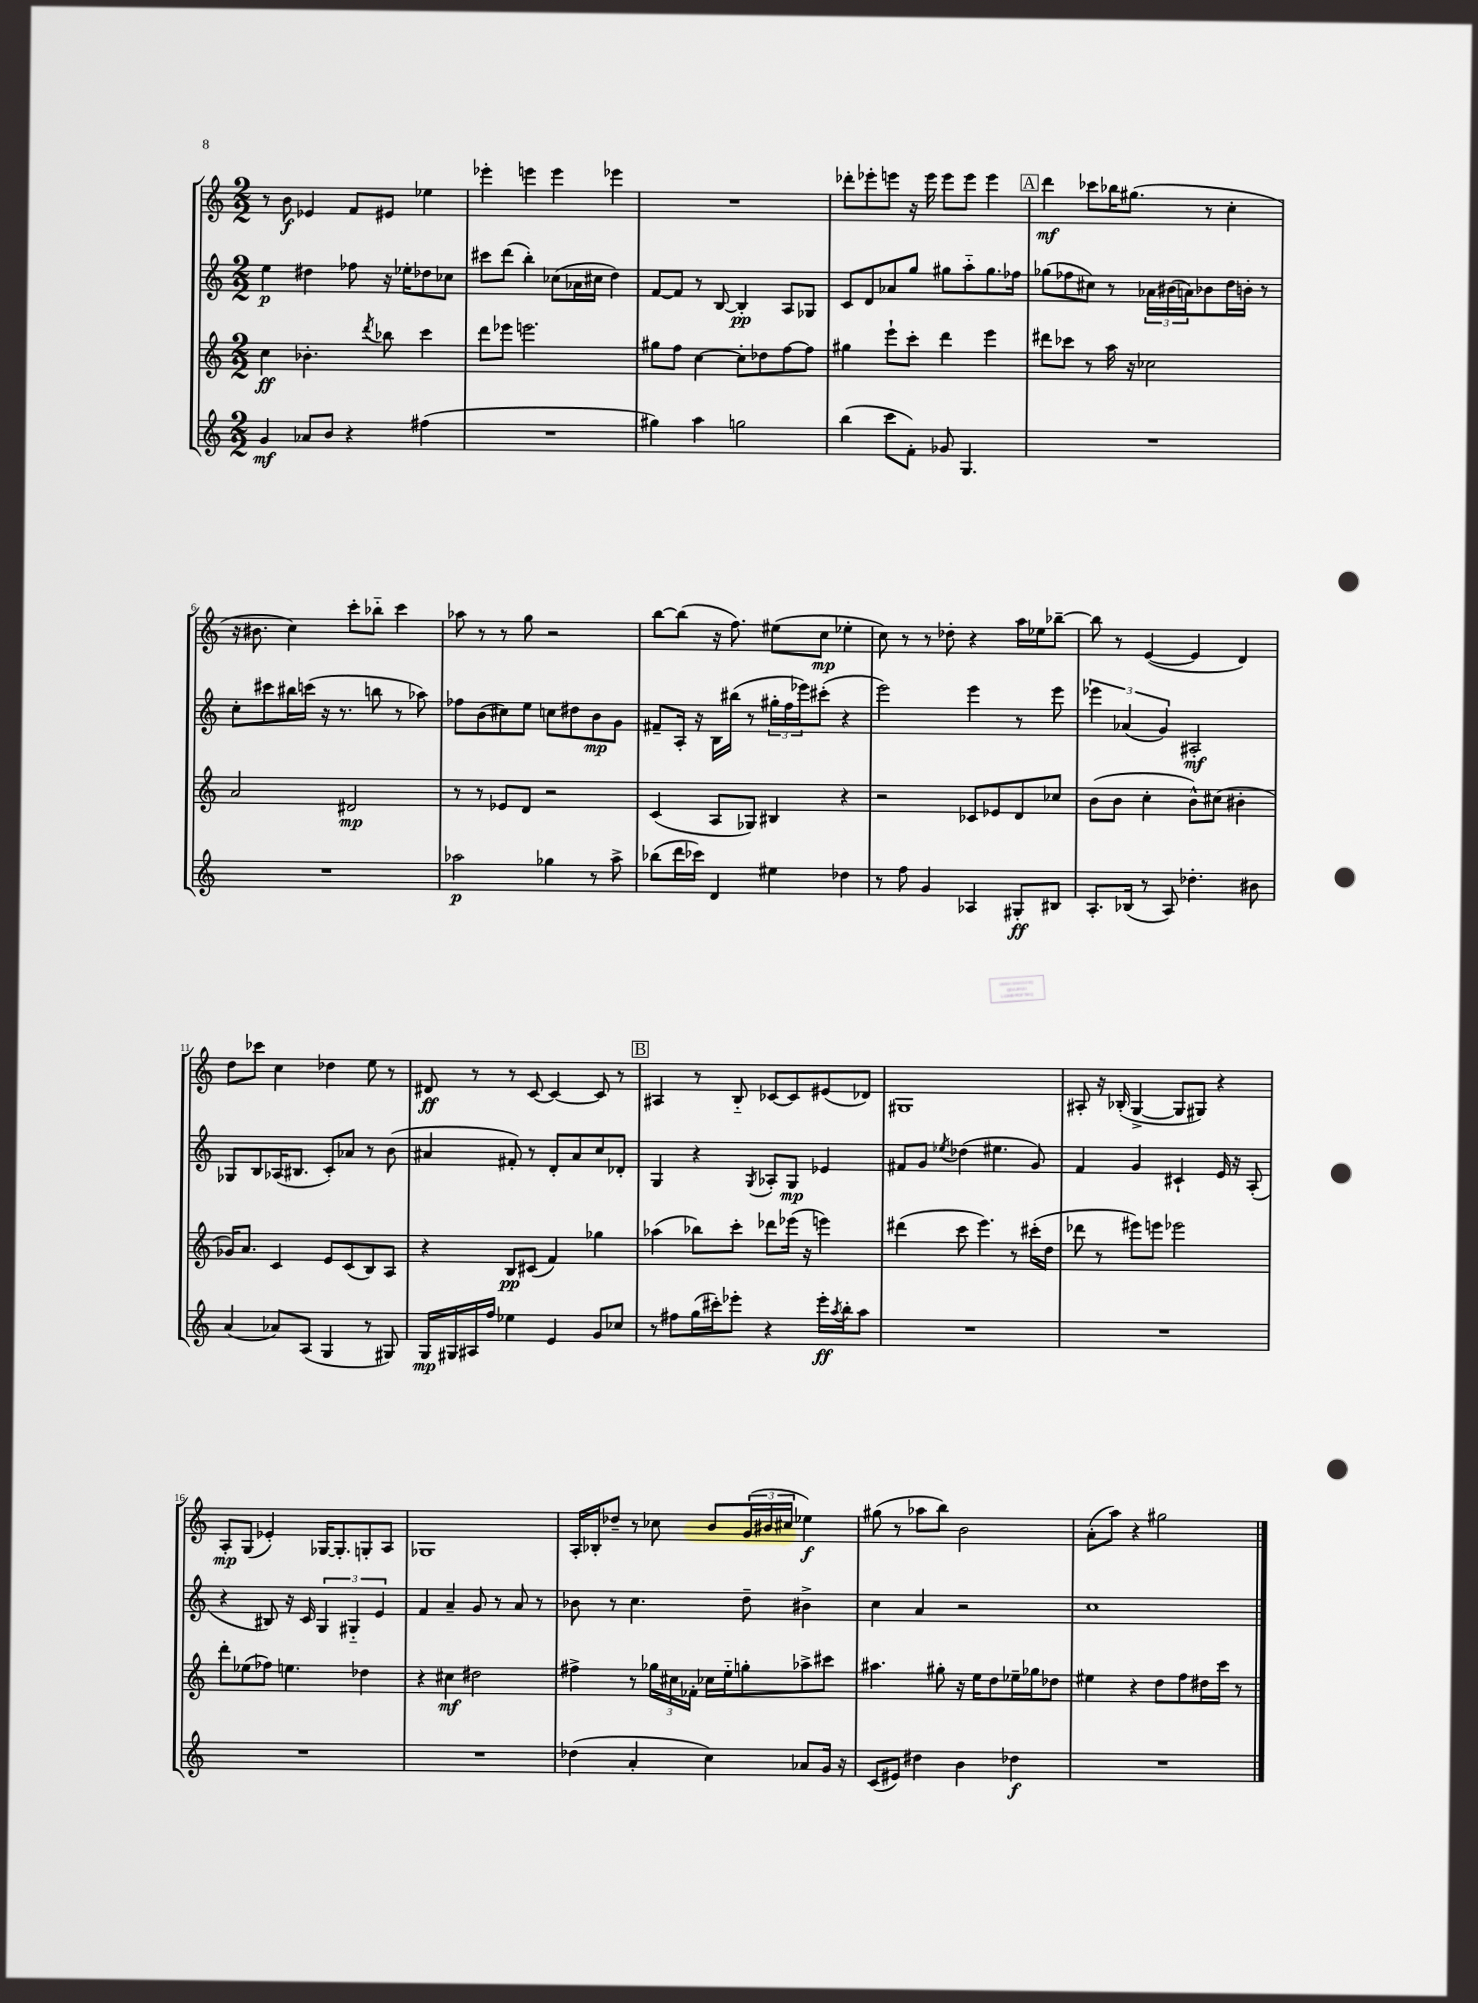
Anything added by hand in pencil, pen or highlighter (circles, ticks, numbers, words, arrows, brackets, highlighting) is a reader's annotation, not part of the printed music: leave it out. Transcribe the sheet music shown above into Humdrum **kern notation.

**kern	**kern	**kern	**kern
*staff4	*staff3	*staff2	*staff1
*clefG2	*clefG2	*clefG2	*clefG2
*k[]	*k[]	*k[]	*k[]
*M2/2	*M2/2	*M2/2	*M2/2
4g/	4cc\	4ee\	8r
.	.	.	8b\
8a-/L	4.b-'\	4dd#\	4e-/
8b/J	.	.	.
4r	.	8ff-\	8f/L
.	8qddd/	.	.
.	8bb-\	16r	8e#/J
.	.	16ee-'\LK	.
(4ff#\	4ccc\	8dd-\	4ee-\
.	.	8cc-\J	.
=	=	=	=
1r	8ddd\L	8ccc#\L	4eee-'\
.	8eee-\J	(8ddd\J	.
.	2.eee\	4bb'\)	4eee\
.	.	(8cc-\L	4eee\
.	.	16a-\L	.
.	.	16cc#\JJ	.
.	.	4dd\)	4eee-\
=	=	=	=
4gg#\)	8gg#\L	[8f/L	1r
.	8ff\J	8f/]J	.
4aa\	[4cc\	8r	.
.	.	[8B/	.
2gg\	8cc'\]L	4B'/]	.
.	8dd-\	.	.
.	[8ff\	8A/L	.
.	8ff\]J	8G-/J	.
=	=	=	=
(4bb\	4gg#\	8c/L	8ddd-'\L
.	.	8d/	8eee-'\
8ccc\L	8eee`\L	8a-/	8eee\J
8f'\J)	8ccc'\J	8gg/J	16r
.	.	.	16eee\
8g-/	4ddd\	8gg#\L	8eee\L
4.G/	.	8aa'~\	8eee\J
.	4eee\	8.gg#\	4eee\
.	.	16ff-\Jk	.
=	=	=	=
1r	8ddd#\L	(8gg-\L	4ddd\
.	8ccc-\J	8ff-\	.
.	8r	8cc#\J)	8ccc-\L
.	16aa\	8r	16bb-\K
.	16r	.	(8.gg#\J
.	2cc-\	24a-\LL	.
.	.	(24b#\	.
.	.	24a\J)	.
.	.	8b-\	8r
.	.	16dd\L	4cc'\
.	.	16b'\JJ	.
.	.	8r	.
=	=	=	=
1r	2a/	8cc'\L	16r
.	.	.	8.b#\
.	.	8ccc#\	.
.	.	16bb#\L	4cc\)
.	.	(16ccc\JJ	.
.	.	16r	.
.	.	8.r	.
.	2d#/	.	8ccc'\L
.	.	8bb\	8bb-'~\J
.	.	8r	4ccc\
.	.	8aa-\)	.
=	=	=	=
2aa-\	8r	8ff-\L	8aa-\
.	8r	(8b\	8r
.	8e-/L	8cc#\)	8r
.	8d/J	8ee\J	8gg\
4gg-\	2r	8cc\L	2r
.	.	8dd#\	.
8r	.	8b\	.
8aa-^\	.	8g\J	.
=	=	=	=
(8bb-\L	(4c/	8f#~/L	[8bb\L
16ddd\L	.	16A'/Jk	(8bb\]J
16ccc-\JJ)	.	16r	.
4d/	8A/L	16B\LL	16r
.	.	(16bb#\JJ	8.ff\)
.	8G-/J)	8r	.
4ee#\	4B#/	24gg#'\LL	(8ee#\L
.	.	24ff\	.
.	.	24eee-\J)	.
.	.	(8ccc#'\J	8cc\J
4dd-\	4r	4r	4ee-'\
=	=	=	=
8r	2r	2eee\)	8cc\)
8ff\	.	.	8r
4g/	.	.	8r
.	.	.	8dd-'\
4A-/	8c-/L	4eee\	4r
.	8e-/	.	.
8G#'/L	8d/	8r	16aa\LL
.	.	.	16ee-\J
8B#/J	8cc-/J	8eee\	[8bb-~\J
=	=	=	=
8.A'/L	(8b\L	6eee-\	8bb-\]
.	8b\J	.	8r
.	.	(6a-/	.
(16B-/Jk	.	.	.
8r	4cc'\	.	([4e/
.	.	6g/)	.
8A/)	.	.	.
4.dd-'\	8b^^\L)	2A#'/	4e/]
.	(8cc#\J	.	.
.	4b#'\	.	4d/)
8b#\	.	.	.
=	=	=	=
(4a/	16g-/LK)	8G-/L	8dd\L
.	8.a/J	.	.
.	.	8B/	8ccc-\J
8a-/L)	4c/	(16A-/K	4cc\
.	.	8.B#/J	.
(8A/J	.	.	.
4G/	8e/L	8c'/L)	4dd-\
.	(8c/	8a-/J	.
8r	8B/)	8r	8ee\
8G#/)	8A/J	(8b\	8r
=	=	=	=
16G/LL	4r	4a#/	8d#/
16G#/	.	.	.
16A#/	.	.	8r
16ff/JJ	.	.	.
4ee-\	8B/L	8f#'/)	8r
.	(8c#/J	8r	[8c/
4e/	4f/)	8d'/L	4c/_
.	.	8a#/	.
8g/L	4gg-\	8cc/	8c/]
8cc-/J	.	8d-'/J	8r
=	=	=	=
8r	(4aa-\	4G/	4A#/
8ff#\L	.	.	.
(16gg\L	8bb-\L)	4r	8r
16ccc#'\J)	.	.	.
8eee-'\J	8ccc'\J	.	8B'~/
.	.	8qG/	.
4r	8ddd-\L	8A-'/L	[8c-/L
.	(16eee-\Jk	8G/J	8c-/]
.	16r	.	.
16eee-'\LL	4eee\)	4e-/	(8e#/
8qaa/	.	.	.
16bb'\J	.	.	.
8aa\J	.	.	8d-/J)
=	=	=	=
1r	(4ddd#\	8f#/L	1G#
.	.	8g/J	.
.	.	8qee-/	.
.	8ccc\	(4dd-\	.
.	4.eee\)	.	.
.	.	4.ee#\	.
.	8r	.	.
.	(16ccc#'\LL	8g/)	.
.	16dd\JJ	.	.
=	=	=	=
1r	8ddd-\	4f/	8A#'/
.	8r	.	16r
.	.	.	(16B-'/
.	8eee#\L)	4g/	[4G^/
.	8eee\J	.	.
.	2eee-\	4c#`/	8G/]L
.	.	.	8G#/J)
.	.	16e/	4r
.	.	16r	.
.	.	(8A'/	.
=	=	=	=
1r	8ddd'\L	4r	8A'/L
.	(8ee-\	.	(8G/J
.	8ff-\J)	8B#/)	4e-'/)
.	4.ee\	16r	.
.	.	16c/	.
.	.	6G/	[16G-/LK
.	.	.	8.G-'/]
.	.	6G#'~/	.
.	4dd-\	.	8G'/
.	.	6e/	.
.	.	.	8A/J
=	=	=	=
1r	4r	4f/	1G-
.	4cc#\	4a~/	.
.	2dd#\	8g/	.
.	.	8r	.
.	.	8a/	.
.	.	8r	.
=	=	=	=
(4dd-\	4ff#^\	8b-\	16A'/LL
.	.	.	16B-'/J
.	.	8r	8dd-~/J
4a'/	8r	4.cc\	8r
.	24gg-\LL	.	8cc-\
.	24cc#\	.	.
.	24f-'\JJ	.	.
4cc\)	16cc-\LL	.	8b/L
.	16ee'~\J	.	.
.	8gg'\	8dd~\	(24g/L
.	.	.	24b#/
.	.	.	24cc#/JJ
8a-/L	8aa-^\	4b#^\	4ee-\)
16g/Jk	8ccc#\J	.	.
16r	.	.	.
=	=	=	=
(8c/L	4.aa#\	4cc\	(8gg#\
8e#/J)	.	.	8r
4dd#\	.	4a/	8aa-\L
.	8gg#'\	.	8bb\J)
4b\	16r	2r	2b\
.	16ee\LK	.	.
.	8dd\	.	.
4dd-\	16ee-~\L	.	.
.	16gg-\J	.	.
.	8dd-\J	.	.
=	=	=	=
1r	4ee#\	1cc	(8a'\L
.	.	.	8aa\J)
.	4r	.	4r
.	8dd\L	.	2gg#\
.	8ff\	.	.
.	16dd#\L	.	.
.	16ccc\JJ	.	.
.	8r	.	.
==	==	==	==
*-	*-	*-	*-
